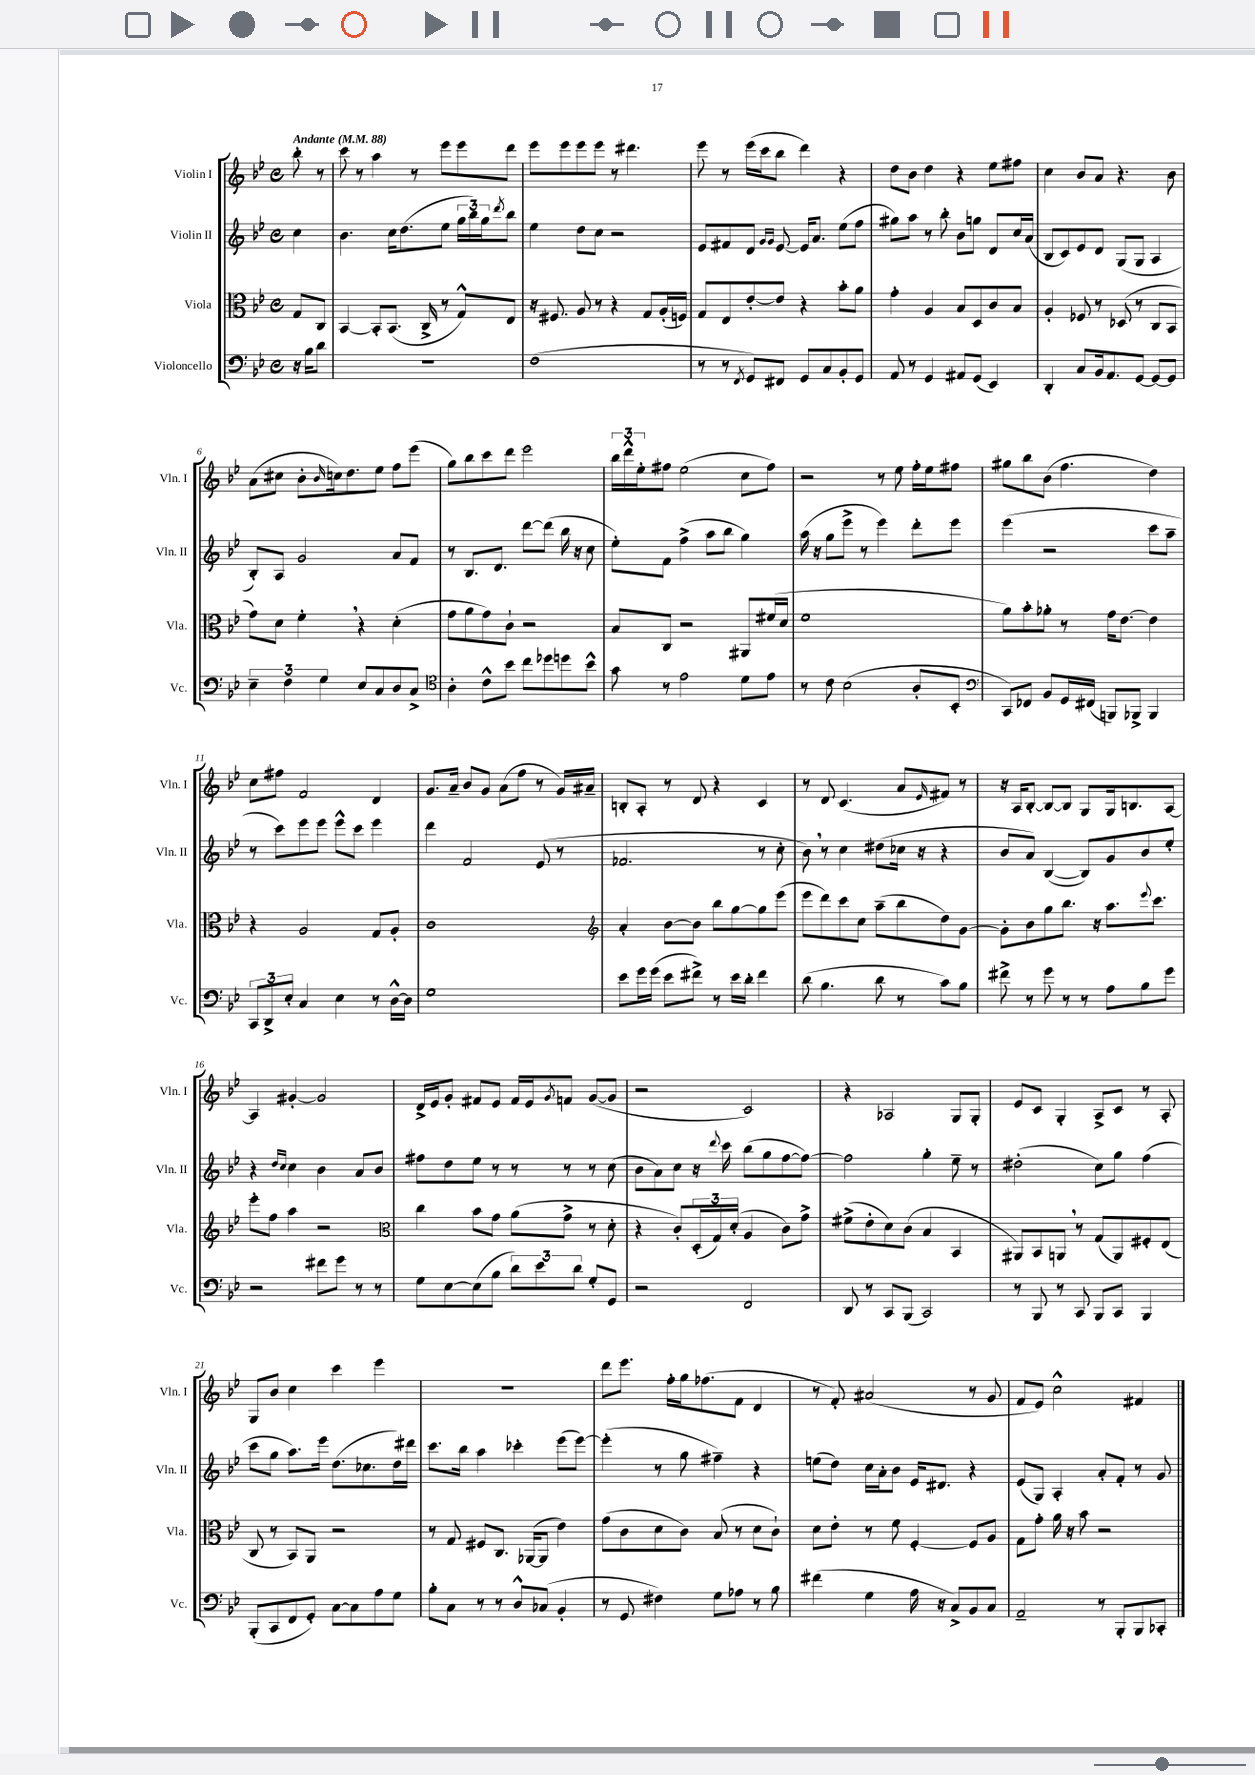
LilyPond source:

<<
\new StaffGroup <<
\new Staff = "s0" \with { instrumentName = "Violin I" shortInstrumentName = "Vln. I" } {
    \clef treble \key bes \major \defaultTimeSignature \time 4/4 \partial 4 \tempo "Andante" 4 = 88
    bes''8-. r8 |
    c'''8 r8 a''4 r8 ees'''8 ees'''8 d'''8 |
    ees'''8 ees'''8 ees'''8 ees'''8 r8 dis'''4. |
    ees'''8 r8 ees'''16( c'''16 bes''8 d'''4) r4 |
    d''8 bes'8 d''4 r4 ees''8 fis''8 |
    c''4 bes'8 a'8 r4. bes'8 |
    a'8( cis''8 bes'8-. \grace { bes'16 } c''16) d''8. ees''8 f''8 ees'''8( |
    g''8) bes''8 c'''8 d'''8 ees'''2 |
    \tuplet 3/2 { bes''16 d'''16-^ ees''16-. } fis''8 ees''2( c''8 fis''8) |
    r2 r8 ees''8 f''16-. ees''16 fis''8 |
    gis''8 bes''8 bes'8( f''4. d''4) |
    c''8 fis''8 f'2 d'4 |
    g'8. a'16-- bes'8 g'8 a'8( f''8 r8 g'16) ais'16-- |
    b8-. a8-. r8 d'8 r4 c'4 |
    r8 d'8 c'4.( a'8 \grace { ees'16 } fis'8) r8 |
    r16 a16 bes8~-. bes8~ bes8 g8 g16 b8. a8~ |
    a4 gis'4~-. gis'2 |
    d'16-> ees'16 g'8-. fis'8 ees'8 fis'16 ees'16 \acciaccatura { g'8 } f'8 g'8~( g'8 |
    r2 c'2) |
    r4 aes2 g8 g8-. |
    ees'8 c'8 g4-. a8-> c'8 r8 a8-. |
    g8 bes'8 c''4 c'''4 ees'''4 |
    R1 |
    d'''8 ees'''8. f''16-. g''16 fes''8.( f'8 d'4 |
    r8 f'8-.) ais'2( r8 g'8 |
    f'8 ees'8) c''2-^ fis'4 \bar "|." |
}
\new Staff = "s1" \with { instrumentName = "Violin II" shortInstrumentName = "Vln. II" } {
    \clef treble \key bes \major \defaultTimeSignature \time 4/4 \partial 4
    c''4 |
    bes'4. c''16 d''8.( ees''8 \tuplet 3/2 { g''16 bes''16) g''16 } \acciaccatura { d'''8 } bes''8 |
    ees''4 d''8 c''8 r2 |
    ees'8 fis'8 d'8 \grace { g'16 g'16 } ees'8~ ees'16 a'8. ees''8( f''8 |
    gis''8) a''8 r8 bes''8-. bes'8 g''8 d'8 c''16 a'16( |
    bes8 c'8) ees'8 d'8 g8( g8 a4 |
    bes8-.) a8 g'2 a'8 f'8 |
    r8 bes8. d'8. d'''8~ d'''8( bes''16 r16 c''8 |
    ees''8-.) f'8 f''4->( a''8 bes''8 g''4) |
    a''16( r16 g''8 ees'''8-> r8 ees'''4) d'''8-. ees'''8 |
    ees'''4( r2 c'''8 a''8-- |
    r8 c'''8) ees'''8 ees'''8 ees'''8-^ c'''8 ees'''4 |
    d'''4 f'2 ees'8( r8 |
    fes'2. r8 c''8-. |
    bes'8) \breathe r8 c''4 dis''8( ces''16 r16 r4 |
    bes'8 a'8) bes4~( bes8) g'8 bes'8 ees''8-. |
    r4 \grace { d''16 c''16 } c''4 bes'4 a'8 bes'8 |
    fis''8 d''8 ees''8 r8 r8 r8 r8 c''8( |
    bes'8 a'8) c''8 r16 \appoggiatura { d'''8 } c'''16 bes''8( g''8 f''8~ f''8~) |
    f''2 g''4-. ees''8-- r8 |
    dis''2-.( c''8) g''8 f''4( |
    c'''8 g''8 a''8.) ees'''16 d''8.( ces''8. d''16) dis'''16 |
    c'''8. bes''16 a''4 ces'''4-. ees'''8( ees'''8~) |
    ees'''4-.( r8 g''8 fis''4--) r4 |
    e''8( d''8) c''16 a'16-. bes'8 ees'16 dis'8. r4 |
    ees'8( g8) a4-. a'8-. f'8-. r8 g'8 \bar "|." |
}
\new Staff = "s2" \with { instrumentName = "Viola" shortInstrumentName = "Vla." } {
    \clef alto \key bes \major \defaultTimeSignature \time 4/4 \partial 4
    g8 c8 |
    bes,4~ bes,8-. bes,8.( c16-> r8 g8-^) ees8 |
    r16 fis8. a8 r8 r4 g8 a16-.( f16) |
    g8 ees8 ees'8~-. ees'8 r4 bes'8-. a'8 |
    g'4-. a4 bes8 d8 c'8 bes8 |
    a4-. fes8 r8 des8( r8 c8 bes,8 |
    g'8) d'8 f'4-. \breathe r4 d'4-.( |
    g'8 a'8 g'8) c'8-! r2 |
    bes8 c8 r2 ais,8 fis'16( d'16 |
    f'1 |
    a'8) bes'8-. aes'8-. r8 g'16 ees'8.~ ees'4 |
    r4 a2 g8 a8-. |
    c'1 |
    \clef treble a'4-. bes'8~ bes'8 bes''8 g''8~ g''8 ees'''8( |
    ees'''8 d'''8) c'''8 c''8 a''8--( bes''8 d''8) g'8~ |
    g'8-. bes'8 g''8 bes''8. r16 a''8. \appoggiatura { ees'''8 } c'''8. |
    ees'''8-. f''8 a''4 r2 |
    \clef alto c''4 bes'8 g'8 a'8( g'8-> r8 d'8-. |
    r4 c'8-.) \tuplet 3/2 { d16-.( g16) d'16-.( } a4 c'8) g'8-> |
    fis'8->( ees'8-. d'8) c'8( bes4 bes,4 |
    ais,8) bes,8 a,8 \breathe r8 g8( a,8) fis8-. ees8( |
    c8 r8 bes,8) a,8 r2 |
    r8 g8 fis8 c8. aes,16~( aes,8 ees'4) |
    g'8( c'8 d'8 c'8) bes8( r8 d'8 c'8-!) |
    d'8 ees'8-. r8 f'8 f4~-. f8 a8 |
    g8 g'8-. a'16 r16 bes'8 r2 \bar "|." |
}
\new Staff = "s3" \with { instrumentName = "Violoncello" shortInstrumentName = "Vc." } {
    \clef bass \key bes \major \defaultTimeSignature \time 4/4 \partial 4
    r16 bes16 d'8 |
    R1 |
    f1( |
    r8 r8 \acciaccatura { f,8 } g,8) fis,8 g,8 c8 bes,8-. g,8 |
    a,8 r8 g,4 ais,8 g,8( ees,4) |
    d,4-. c8 bes,16 a,8. g,8~ g,8~ g,8 |
    \tuplet 3/2 { ees4-- f4 g4 } ees8 c8 d8 c8-> |
    \clef tenor a4-. c'8-^ bes'8 c''8 des''8 d''8 bes'8-^ |
    g'8 r8 ees'2 d'8 ees'8 |
    r8 c'8 bes2( a8-. bes,8-. |
    \clef bass c,8) fes,8 bes,8 g,16 fis,16( b,,8) bes,,8-> bes,,4 |
    \tuplet 3/2 { c,8 d,8-> ees8-. } c4 ees4 r8 d16~-^ d16 |
    g1 |
    ees'8 g'16 g'16( ees'8 fis'8->) r8 ees'16 d'16-. fis'4 |
    d'8( bes4. d'8 r8 c'8) bes8 |
    fis'8-> r8 g'8 r8 r8 a8 bes8 g'8 |
    r2 fis'8 g'8 r8 r8 |
    g8 ees8~ ees8( bes8 \tuplet 3/2 { d'8) ees'8 d'8 } g8-. g,8 |
    r2 f,2 |
    d,8 r8 c,8 bes,,8( c,2) |
    r8 bes,,8 r8 c,8 bes,,8 c,8 bes,,4 |
    bes,,8-.( c,8 f,8 g,8-.) c8~ c8 a8 g8 |
    bes8-. c8 r8 r8 d8-^ ces8( bes,4-. |
    r8 g,8 fis4) g8 aes8 r8 bes8 |
    fis'4( g4 a16 r16 c8->) bes,8 c8 |
    a,2-- r8 bes,,8-. bes,,8 ces,8-. \bar "|." |
}
>>
>>
